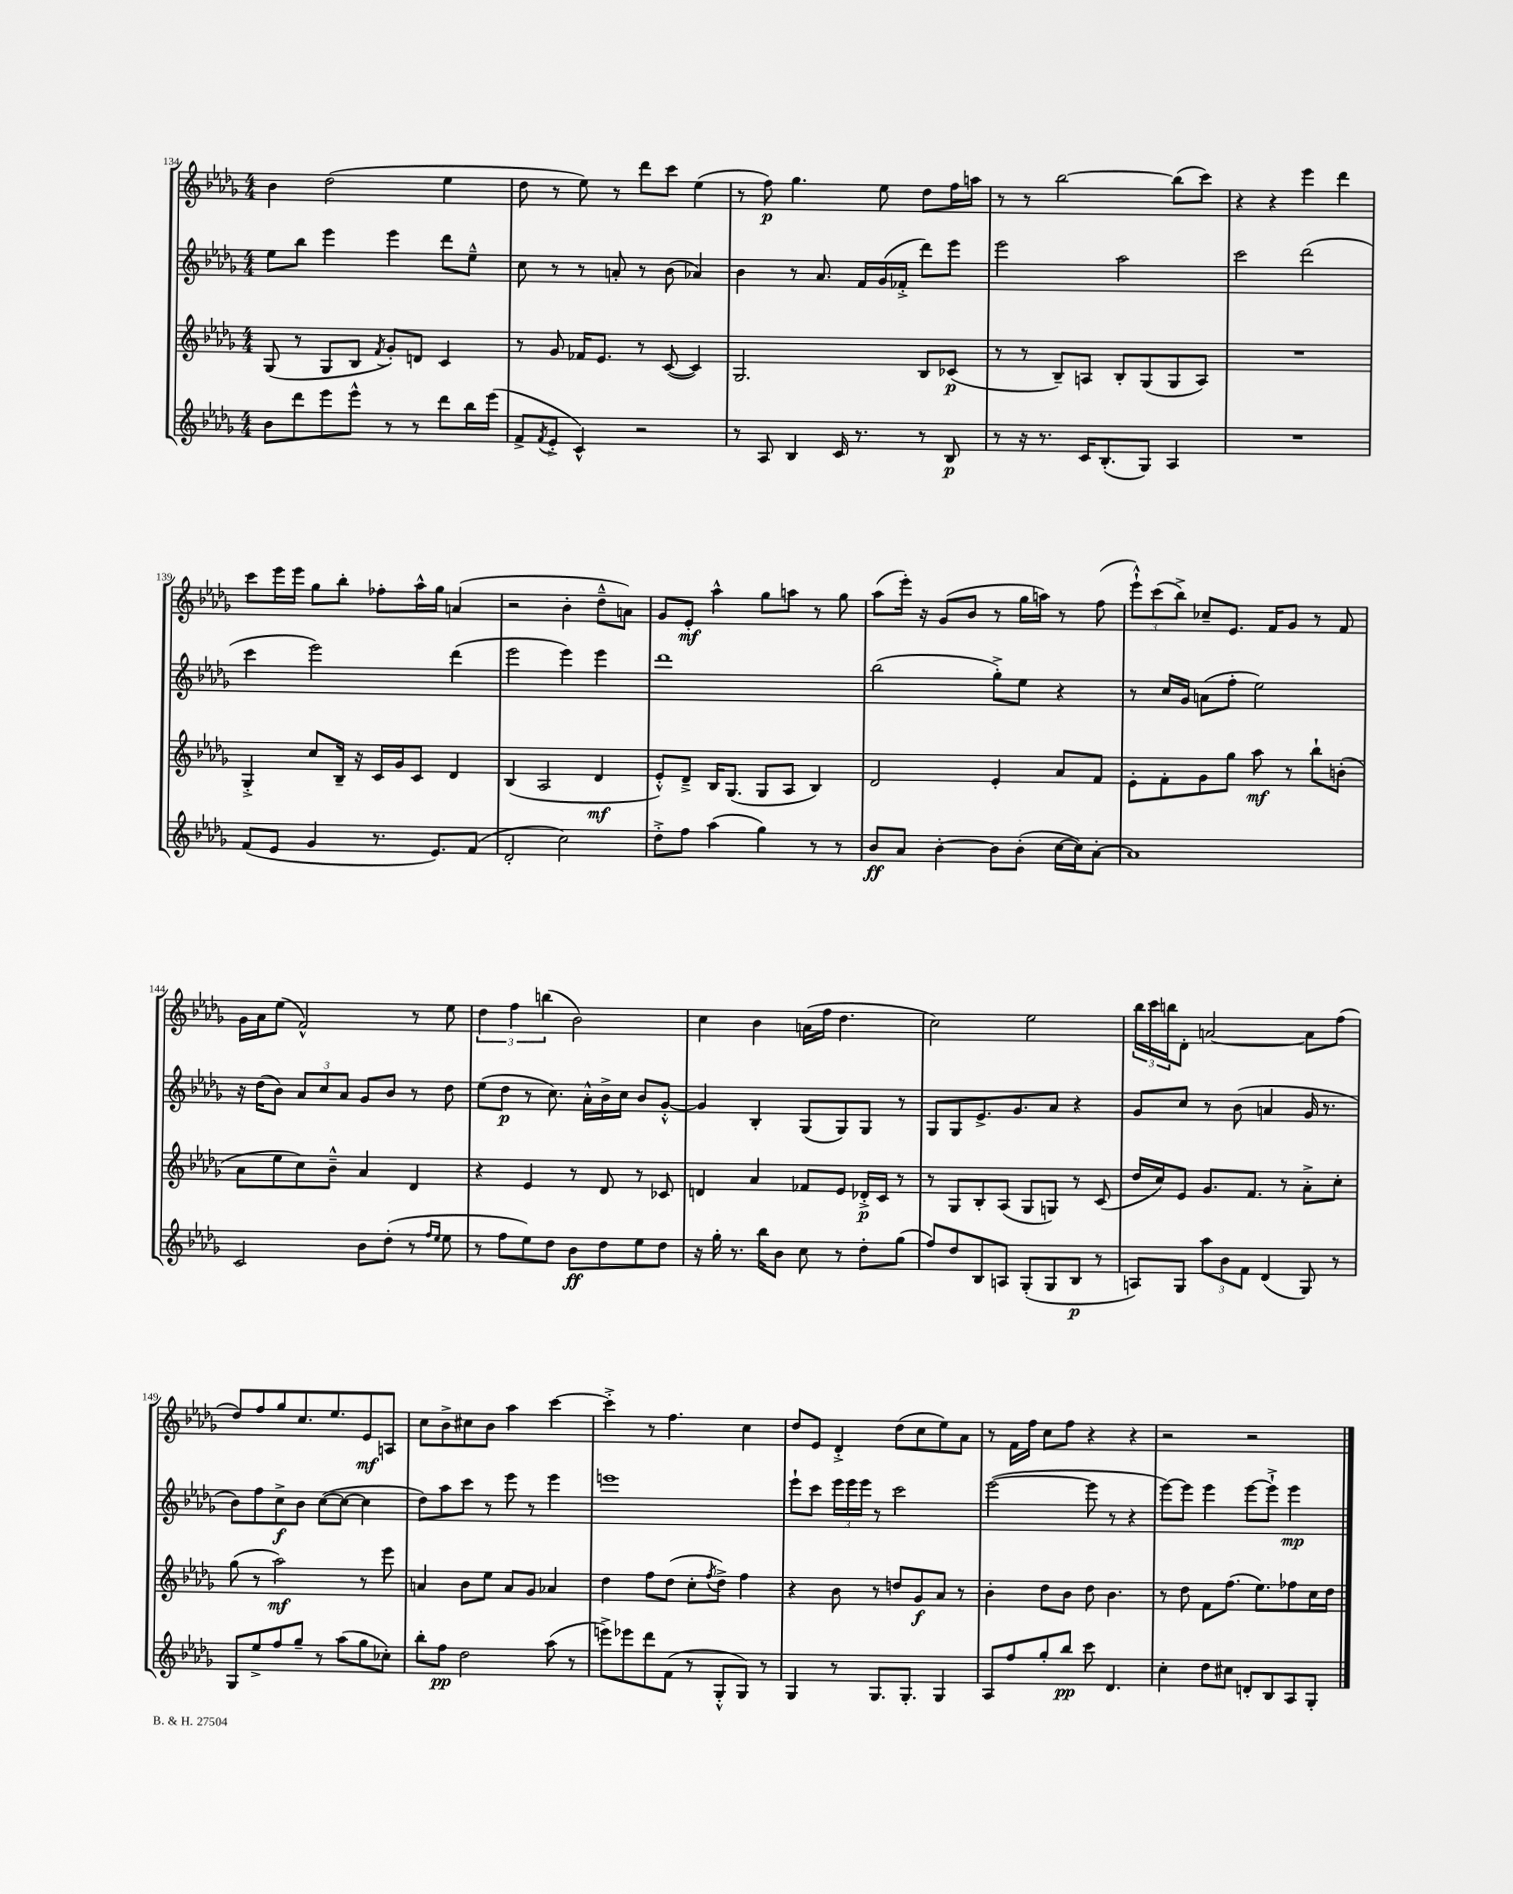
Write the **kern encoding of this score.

**kern	**dynam	**kern	**dynam	**kern	**dynam	**kern	**dynam
*part4	*part4	*part3	*part3	*part2	*part2	*part1	*part1
*staff4	*staff4	*staff3	*staff3	*staff2	*staff2	*staff1	*staff1
*clefG2	*	*clefG2	*	*clefG2	*	*clefG2	*
*k[b-e-a-d-g-]	*	*k[b-e-a-d-g-]	*	*k[b-e-a-d-g-]	*	*k[b-e-a-d-g-]	*
*M4/4	*	*M4/4	*	*M4/4	*	*M4/4	*
=134	=134	=134	=134	=134	=134	=134	=134
8b-\L	.	(8G-/	.	8ee-\L	.	4b-\	.
8ddd-\	.	8r	.	8bb-\J	.	.	.
8eee-\	.	8G-/L	.	4eee-\	.	(2dd-\	.
8eee-^^\J	.	8B-/J	.	.	.	.	.
.	.	8qf/	.	.	.	.	.
8r	.	8g-'/L)	.	4eee-\	.	.	.
8r	.	8dn/J	.	.	.	.	.
8ddd-\L	.	4c/	.	8ddd-\L	.	4ee-\	.
16bb-\L	.	.	.	8ee-~^^\J	.	.	.
(16eee-\JJ	.	.	.	.	.	.	.
=135	=135	=135	=135	=135	=135	=135	=135
8f^/L	.	8r	.	8cc\	.	8dd-\	.
8qf/	.	.	.	.	.	.	.
8e-'^/J	.	8g-/	.	8r	.	8r	.
4c^^/)	.	16f-X/KL	.	8r	.	8ee-\)	.
.	.	8.e-/J	.	.	.	.	.
.	.	.	.	8an'/	.	8r	.
2r	.	8r	.	8r	.	8ddd-\L	.
.	.	([8c/	.	(8b-\	.	8ccc\J	.
.	.	4c/])	.	4a-X/)	.	(4ee-\	.
=136	=136	=136	=136	=136	=136	=136	=136
8r	.	2.G-/	.	4b-\	.	8r	.
8A-/	.	.	.	.	.	8ff\)	p
4B-/	.	.	.	8r	.	4.gg-\	.
.	.	.	.	8.a-/	.	.	.
16c/	.	.	.	.	.	.	.
8.r	.	.	.	16f/LL	.	.	.
.	.	.	.	(16g-/	.	8ee-\	.
.	.	.	.	16f-X'^/JJ	.	.	.
8r	.	8B-/L	.	8ddd-\L)	.	8dd-\L	.
8B-/	p	(8c-X/J	p	8eee-\J	.	16ff\L	.
.	.	.	.	.	.	16aan\JJ	.
=137	=137	=137	=137	=137	=137	=137	=137
8r	.	8r	.	2eee-\	.	8r	.
16r	.	8r	.	.	.	8r	.
8.r	.	.	.	.	.	.	.
.	.	8B-~/L)	.	.	.	[2bb-\	.
16c/KL	.	8An/J	.	.	.	.	.
(8.B-'/	.	.	.	.	.	.	.
.	.	8B-'/L	.	2aa-\	.	.	.
8G-/J)	.	(8G-/	.	.	.	.	.
4A-/	.	8G-/	.	.	.	(8bb-\L]	.
.	.	8A/J)	.	.	.	8ccc\J)	.
=138	=138	=138	=138	=138	=138	=138	=138
1r	.	1r	.	2ccc\	.	4r	.
.	.	.	.	.	.	4r	.
.	.	.	.	(2ddd-\	.	4eee-\	.
.	.	.	.	.	.	4ddd-\	.
!!LO:LB:g=z
=139	=139	=139	=139	=139	=139	=139	=139
(8f/L	.	4G-'^/	.	4ccc\	.	8ccc\L	.
8e-/J	.	.	.	.	.	16eee-\L	.
.	.	.	.	.	.	16eee-\JJ	.
4g-/	.	8cc/L	.	2eee-\)	.	8gg-\L	.
.	.	16B-~/Jk	.	.	.	8bb-'\J	.
.	.	16r	.	.	.	.	.
8.r	.	16c/LL	.	.	.	8ff-X'\L	.
.	.	16g-/J	.	.	.	.	.
.	.	8c/J	.	.	.	16aa-^^\L	.
8.e-/L)	.	.	.	.	.	16gg-\JJ	.
.	.	4d-/	.	(4ddd-\	.	(4an/	.
(8f/J	.	.	.	.	.	.	.
=140	=140	=140	=140	=140	=140	=140	=140
2d-'/	.	(4B-/	.	2eee-\	.	2r	.
.	.	2A-/	.	.	.	.	.
2cc\)	.	.	.	4eee-\)	.	4b-'\	.
.	.	4d-/	mf	4eee-\	.	8dd-~^^\L	.
.	.	.	.	.	.	8an\J)	.
=141	=141	=141	=141	=141	=141	=141	=141
8dd-'^\L	.	8e-'^^/L)	.	1ddd-	.	8g-/L	.
8ff\J	.	8d-~^/J	.	.	.	8e-'/J	mf
(4aa-\	.	16B-/KL	.	.	.	4aa-^^\	.
.	.	(8.G-/J	.	.	.	.	.
4gg-\)	.	8G-/L	.	.	.	8gg-\L	.
.	.	8A-/J	.	.	.	8aan\J	.
8r	.	4B-/)	.	.	.	8r	.
8r	.	.	.	.	.	8gg-\	.
=142	=142	=142	=142	=142	=142	=142	=142
8b-/L	ff	2d-/	.	(2bb-\	.	(8aa-\L	.
8a-/J	.	.	.	.	.	16eee-'\Jk)	.
.	.	.	.	.	.	16r	.
[4b-'\	.	.	.	.	.	(8g-/L	.
.	.	.	.	.	.	8b-/J	.
8b-\L]	.	4e-'/	.	8gg-'^\L)	.	8r	.
(8b-'\J	.	.	.	8ee-\J	.	16gg-\LL	.
.	.	.	.	.	.	16aan\JJ)	.
[16cc\LL	.	8a-/L	.	4r	.	8r	.
16cc\J])	.	.	.	.	.	.	.
[8a-'\J	.	8f/J	.	.	.	(8ff\	.
=143	=143	=143	=143	=143	=143	=143	=143
1a-]	.	8e-'\L	.	8r	.	12eee-`^^\L)	.
.	.	.	.	.	.	(12ccc\	.
.	.	8f'\	.	16cc/LL	.	.	.
.	.	.	.	.	.	12bb-^\J)	.
.	.	.	.	16g-/JJ	.	.	.
.	.	8g-\	.	(8an\L	.	8cc-X~/L	.
.	.	8gg-\J	.	8ff'\J	.	8.e-/J	.
.	.	8aa-\	mf	2ee-\)	.	.	.
.	.	.	.	.	.	16f/KL	.
.	.	8r	.	.	.	8g-/J	.
.	.	8bb-`\L	.	.	.	8r	.
.	.	(8bn'\J	.	.	.	8f/	.
!!LO:LB:g=z
=144	=144	=144	=144	=144	=144	=144	=144
2c/	.	8a-\L	.	16r	.	16g-\LL	.
.	.	.	.	(16dd-\KL	.	16a-\J	.
.	.	8ee-\	.	8b-\J)	.	(8ee-\J	.
.	.	8cc\)	.	12a-/L	.	2f^^/)	.
.	.	.	.	12cc/	.	.	.
.	.	8b-~^^\J	.	.	.	.	.
.	.	.	.	12a-/J	.	.	.
8b-\L	.	4a-/	.	8g-/L	.	.	.
(8dd-'\J	.	.	.	8b-/J	.	.	.
8r	.	4d-/	.	8r	.	8r	.
16qqff/LL	.	.	.	.	.	.	.
16qqee-/JJ	.	.	.	.	.	.	.
8ee-\	.	.	.	8dd-\	.	8ee-\	.
=145	=145	=145	=145	=145	=145	=145	=145
8r	.	4r	.	(8ee-\L	.	6dd-\	.
8ff\L	.	.	.	8dd-\J	p	.	.
.	.	.	.	.	.	6ff\	.
8ee-\)	.	4e-/	.	8r	.	.	.
.	.	.	.	.	.	(6bbn\	.
8dd-\J	.	.	.	8.cc\)	.	.	.
8b-\L	ff	8r	.	.	.	2b-\)	.
.	.	.	.	16a-'^^\LL	.	.	.
8dd-\	.	8d-/	.	16b-^\	.	.	.
.	.	.	.	16cc\JJ	.	.	.
8ee-\	.	8r	.	8b-/L	.	.	.
8dd-\J	.	8c-X/	.	[8g-'^^/J	.	.	.
=146	=146	=146	=146	=146	=146	=146	=146
16r	.	4dn/	.	4g-/]	.	4cc\	.
16gg-'\	.	.	.	.	.	.	.
8.r	.	.	.	.	.	.	.
.	.	4a-/	.	4B-'/	.	4b-\	.
16bb-\KL	.	.	.	.	.	.	.
8b-\J	.	.	.	.	.	.	.
8cc\	.	8f-X/L	.	(8G-/L	.	(16an\LL	.
.	.	.	.	.	.	16ff\JJ	.
8r	.	8e-/J	.	8G-/)	.	4.dd-\	.
8dd-'\L	.	16d-X'^/LL	p	8G-/J	.	.	.
.	.	16c/JJ	.	.	.	.	.
(8gg-\J	.	8r	.	8r	.	.	.
=147	=147	=147	=147	=147	=147	=147	=147
8ff/L)	.	8r	.	8G-/L	.	2cc\)	.
8dd-/	.	8G-/L	.	8G-/	.	.	.
8B-/	.	8B-'/	.	8.e-^/	.	.	.
8An/J	.	(8A-/J	.	.	.	.	.
.	.	.	.	8.g-/	.	.	.
(8G-'/L	.	8G-/L	.	.	.	2ee-\	.
8G-/	.	8Gn/J)	.	8a-/J	.	.	.
8B-/J	p	8r	.	4r	.	.	.
8r	.	(8c/	.	.	.	.	.
=148	=148	=148	=148	=148	=148	=148	=148
8An/L)	.	16dd-/LL	.	8g-/L	.	24bb-\LL	.
.	.	.	.	.	.	24ccc\	.
.	.	16cc/J)	.	.	.	.	.
.	.	.	.	.	.	24bbn\J	.
8G-/J	.	8e-/J	.	8cc/J	.	8d-'\J	.
12aa-\L	.	8.g-/L	.	8r	.	[2an/	.
12b-\	.	.	.	.	.	.	.
.	.	.	.	(8b-\	.	.	.
12f\J	.	.	.	.	.	.	.
.	.	8.f/J	.	.	.	.	.
(4d-/	.	.	.	4an/	.	.	.
.	.	8r	.	.	.	.	.
8G-/)	.	8a-'^\L	.	16g-/	.	8a\L]	.
.	.	.	.	8.r	.	.	.
8r	.	8cc'\J	.	.	.	(8ff\J	.
!!LO:LB:g=z
=149	=149	=149	=149	=149	=149	=149	=149
8G-/L	.	(8gg-\	.	8b-\L)	.	8dd-/L)	.
8ee-^/	.	8r	.	8ff\	.	8ff/	.
8ff/	.	2aa-\)	mf	8cc^\	f	8gg-/	.
8gg-~/J	.	.	.	8b-\J	.	8.cc/	.
8r	.	.	.	([8cc\L	.	.	.
.	.	.	.	.	.	8.ee-/	.
(8aa-\L	.	.	.	8cc\J_	.	.	.
8gg-\	.	8r	.	4cc\]	.	8e-/	mf
8cc-X'\J)	.	8eee-\	.	.	.	8An/J	.
=150	=150	=150	=150	=150	=150	=150	=150
8bb-'\L	.	4an/	.	8dd-\L)	.	8cc\L	.
8ff\J	pp	.	.	8aa-\	.	8b-^\	.
2dd-\	.	8b-\L	.	8ccc\J	.	8cc#X\	.
.	.	8ee-\J	.	8r	.	8b-\J	.
.	.	8a/L	.	8eee-\	.	4aa-\	.
.	.	8g-/J	.	8r	.	.	.
(8aa-\	.	4a-X/	.	4eee-\	.	[4ccc\	.
8r	.	.	.	.	.	.	.
=151	=151	=151	=151	=151	=151	=151	=151
8eeen^\L)	.	4dd-\	.	1eeen	.	4ccc'^\]	.
8eee-X\	.	.	.	.	.	.	.
8ddd-\	.	8ff\L	.	.	.	8r	.
(8f\J	.	(8dd-\J	.	.	.	4.ff\	.
8r	.	8cc'\L	.	.	.	.	.
.	.	8qff/	.	.	.	.	.
8G-'^^/L	.	8dd-^\J)	.	.	.	.	.
8G-/J)	.	4ff\	.	.	.	4cc\	.
8r	.	.	.	.	.	.	.
=152	=152	=152	=152	=152	=152	=152	=152
4G-/	.	4r	.	8eee-`\L	.	8dd-/L	.
.	.	.	.	8ccc\J	.	8e-/J	.
8r	.	8b-\	.	24eee-\LL	.	4d-'^/	.
.	.	.	.	24eee-\	.	.	.
.	.	.	.	24eee-\JJ	.	.	.
8.G-/L	.	8r	.	8r	.	.	.
.	.	8ddn/L	.	2ccc\	.	(8dd-\L	.
8.G-'/J	.	.	.	.	.	.	.
.	.	8g-/	f	.	.	8cc\	.
4G-/	.	8a-/J	.	.	.	8ee-\)	.
.	.	8r	.	.	.	8a-\J	.
=153	=153	=153	=153	=153	=153	=153	=153
8A-/L	.	4b-'\	.	([2eee-\	.	8r	.
8ff/	.	.	.	.	.	16f\LL	.
.	.	.	.	.	.	16ff\JJ	.
8gg-'/	.	8dd-\L	.	.	.	8cc\L	.
8bb-/J	pp	8b-\J	.	.	.	8ff\J	.
8ccc\	.	8dd-\	.	8eee-\]	.	4r	.
4.d-/	.	4.b-\	.	8r	.	.	.
.	.	.	.	4r	.	4r	.
=154	=154	=154	=154	=154	=154	=154	=154
4cc'\	.	8r	.	[8eee-\L)	.	2r	.
.	.	8dd-\	.	8eee-\J]	.	.	.
8dd-\L	.	8f\L	.	4eee-\	.	.	.
8cc#X\J	.	(8.ff\J	.	.	.	.	.
8dn'/L	.	.	.	[8eee-\L	.	2r	.
.	.	8.ee-\L)	.	.	.	.	.
8B-/	.	.	.	8eee-`^\J]	.	.	.
8A-/	.	8ff-X\	.	4eee-\	mp	.	.
8G-'/J	.	16cc\L	.	.	.	.	.
.	.	16dd-\JJ	.	.	.	.	.
==	==	==	==	==	==	==	==
*-	*-	*-	*-	*-	*-	*-	*-
